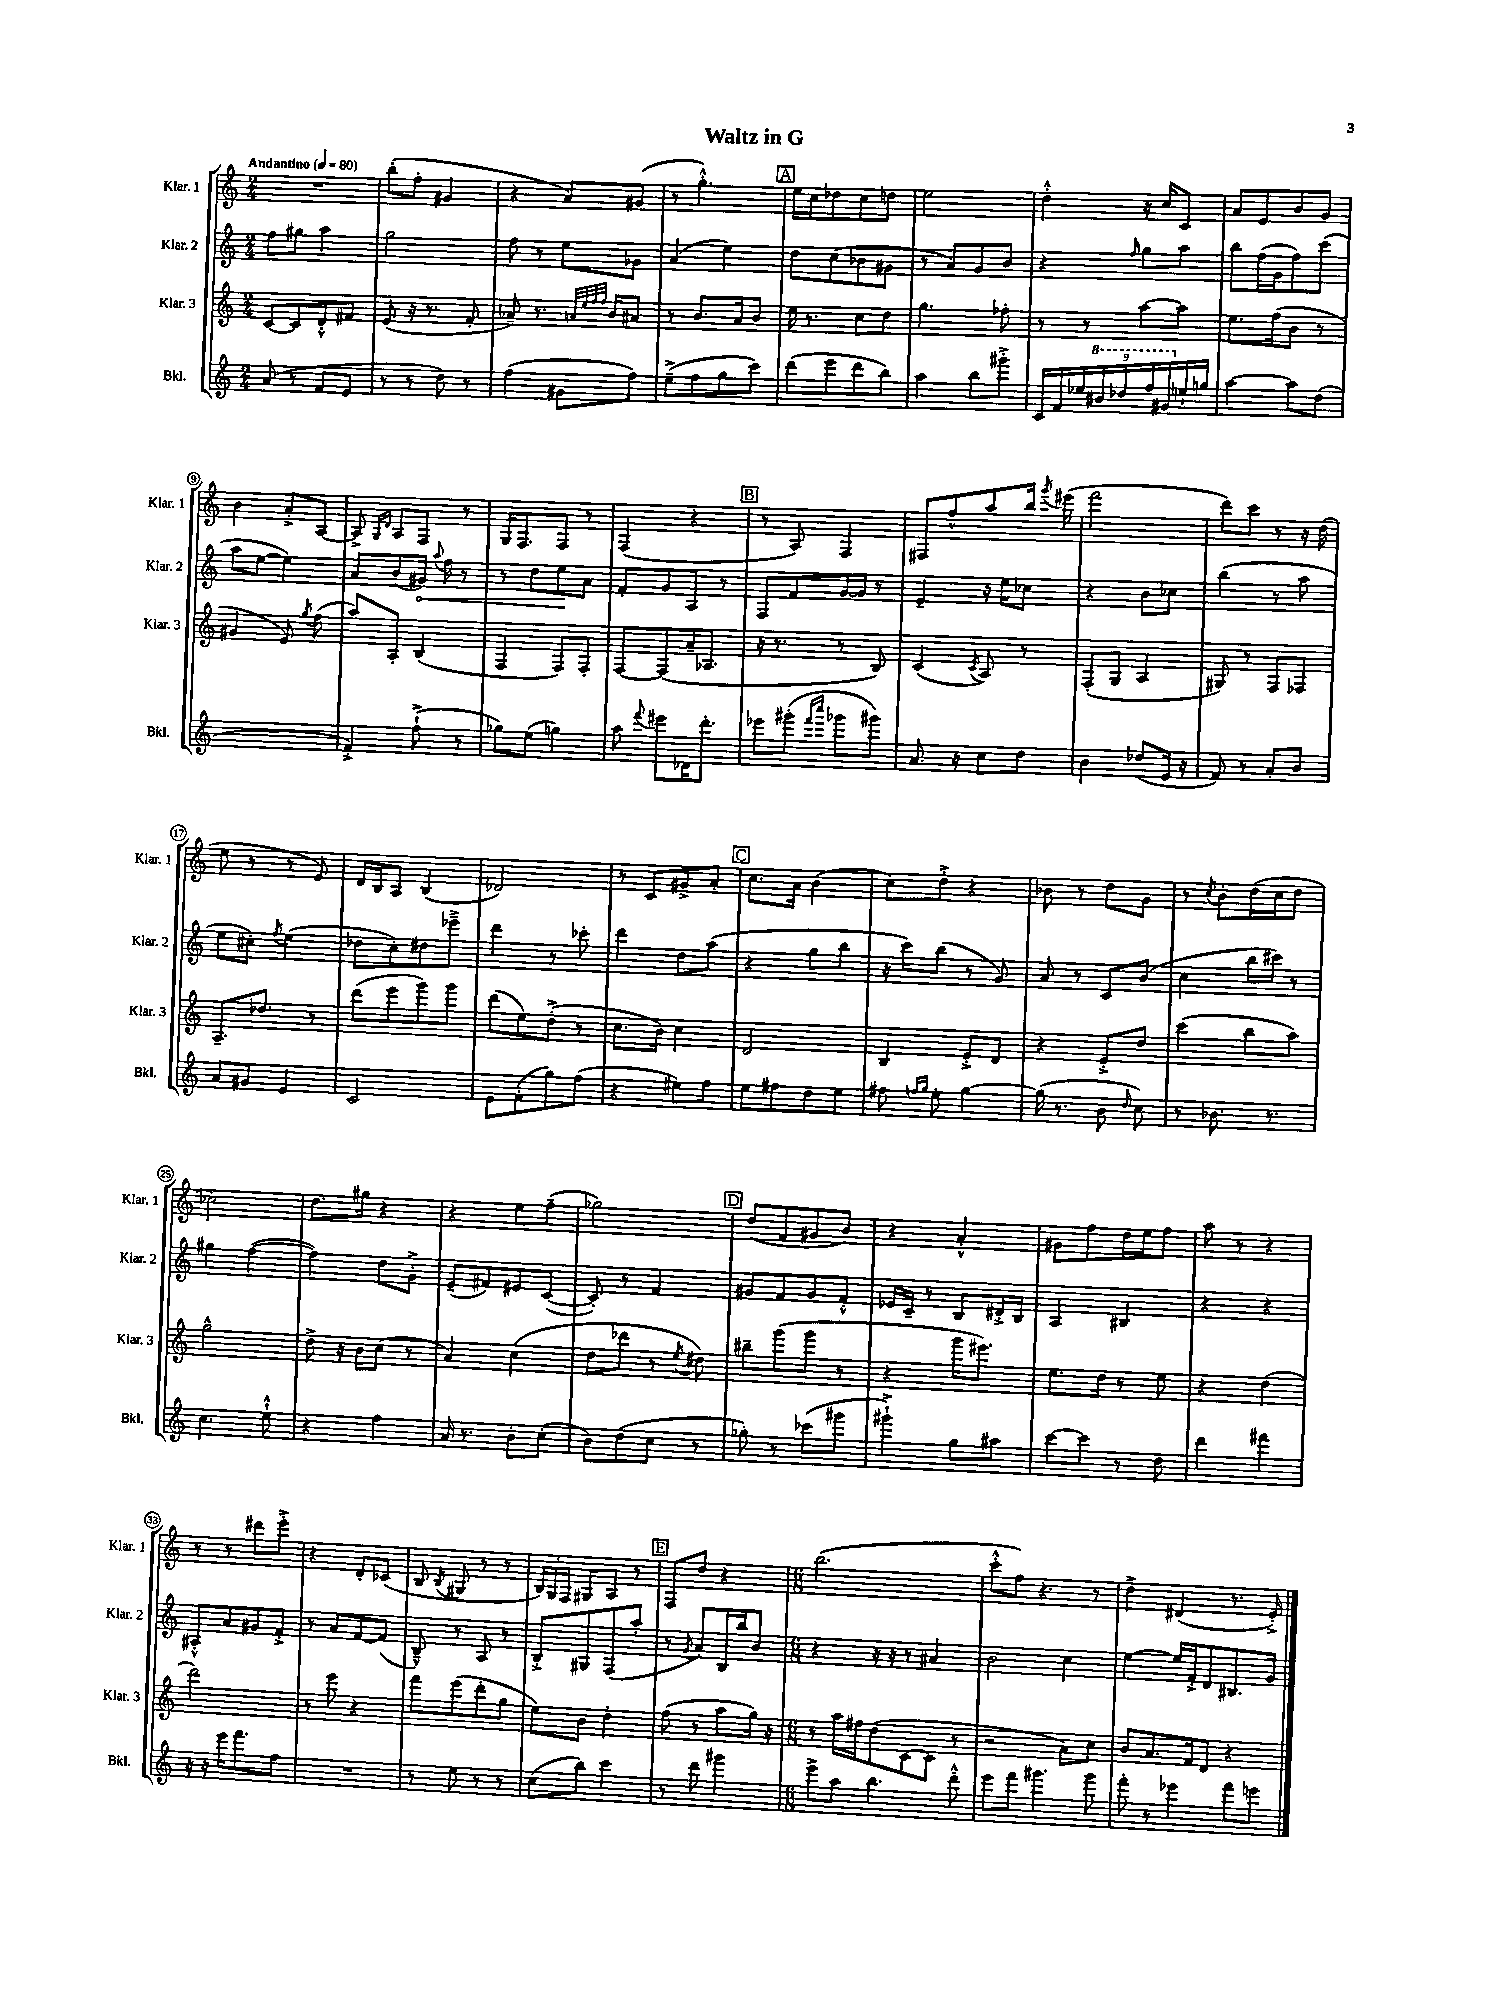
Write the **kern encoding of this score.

**kern	**kern	**kern	**dynam	**kern
*part4	*part3	*part2	*part2	*part1
*staff4	*staff3	*staff2	*staff2	*staff1
*I"Bkl.	*I"Klar. 3	*I"Klar. 2	*	*I"Klar. 1
*I'Bkl.	*I'Klar. 3	*I'Klar. 2	*	*I'Klar. 1
*clefG2	*clefG2	*clefG2	*	*clefG2
*k[]	*k[]	*k[]	*	*k[]
*M2/4	*M2/4	*M2/4	*	*M2/4
*MM80	*MM80	*MM80	*	*MM80
=1	=1	=1	=1	=1
!	!	!	!	!LO:TX:a:B:t=Andantino
(8a/	[8c/L	8ff\L	.	2r
8r	8c/]	8gg#X\J	.	.
8f/L	8d'^^/	4aa\	.	.
8e/J	8f#X/J	.	.	.
=2	=2	=2	=2	=2
8r	(8e/	2gg\	.	(8bb'\L
8r	16r	.	.	8ff'\J
.	8.r	.	.	.
8dd\)	.	.	.	4g#X/
8r	8f'/	.	.	.
=3	=3	=3	=3	=3
(4ff\	8a-X~/)	8ff\	.	4r
.	8.r	8r	.	.
8g#X\L	.	8ee\L	.	8a/L)
.	32qqan/LLL	.	.	.
.	32qqee/	.	.	.
.	32qqff/	.	.	.
.	32qqff/JJJ	.	.	.
.	16b/KL	.	.	.
8ff\J)	8a#X/J	8g-X\J	.	(8g#X/J
=4	=4	=4	=4	=4
(8ee~^\L	8r	(4a/	.	8r
8ff\	8.b/L	.	.	4.gg'^^\)
8gg\	.	4ee\)	.	.
.	16a/k	.	.	.
8ccc\J)	8b/J	.	.	.
!!LO:REH:place=s1:t=A
=5	=5	=5	=5	=5
(8ddd\L	16ee\	8dd\L	.	16ee\LL
.	8.r	.	.	16cc\J
8eee\	.	(8cc\	.	8dd-X\
8ddd\	8cc\L	8b-X\	.	8cc\
8bb\J)	8dd\J	8g#X\J	.	8ddn\J
=6	=6	=6	=6	=6
4aa\	4.gg\	8r	.	2ee\
.	.	8a/L)	.	.
8bb\L	.	8g/	.	.
8ggg#X'^\J	8ff-X'\	8b/J	.	.
=7	=7	=7	=7	=7
18c/LL	8r	4r	.	4dd'^^\
18f/	.	.	.	.
18ee-X/	.	.	.	.
.	8r	.	.	.
*8va	*	*	*	*
18bb#X/	.	.	.	.
18ddd-X/	.	.	.	.
.	.	16qqff/	.	.
.	[8aa\L	8gg\L	.	16r
18fff/	.	.	.	.
.	.	.	.	16cc/KL
18gg#X/	.	.	.	.
.	8aa\J]	8aa\J	.	8c/J
*X8va	*	*	*	*
18een`/	.	.	.	.
18ggn/JJ	.	.	.	.
=8	=8	=8	=8	=8
[4aa\	8.ee\L	8bb\L	.	8a/L
.	.	(16ff\L	.	8e/
.	(16ff\k	16g\J	.	.
8aa\L]	8b\J	8ff\)	.	8b/
(8dd\J	8r	(8ccc\J	.	8g/J
!!LO:LB:g=z
=9	=9	=9	=9	=9
2r	4g#X/	8aa\L	.	4b\
.	.	[8ee\J	.	.
.	8e/)	4ee\])	.	8a'^/L
.	8qgg/	.	.	.
.	(8ff\	.	.	[8A/J
=10	=10	=10	=10	=10
4f'^/)	8aa/L)	8a/L	.	8A^/]
.	.	.	.	16qqG/LL
.	.	.	.	16qqd/JJ
.	8A'/J	(8b/	.	8A/L
!	!	!	!LO:HP:b	!
(8ff`^\	(4B/	16g#X/Jk)	<	8F/J
.	.	8qqaa/	.	.
.	.	16ff\	.	.
8r	.	8r	.	8r
=11	=11	=11	=11	=11
8gg-X\L)	4F/	8r	.	16G/KL
.	.	.	.	8.F/
(8ee\J	.	8dd\L	.	.
4ggn\)	8F/L)	8ee\	.	8F/J
.	8F'/J	8a\J	[	8r
=12	=12	=12	=12	=12
8aa\	[8F/L	8f'/L	.	(4F/
8qqfff/	.	.	.	.
8eee#X\L	(8F/]	8g/	.	.
16d-X\K	16a~/K	8A/J	.	4r
8.ddd'\J	8.A-X/J	.	.	.
.	.	8r	.	.
!!LO:REH:place=s1:t=B
=13	=13	=13	=13	=13
8eee-X\L	16r	8F/L	.	8r
.	8.r	.	.	.
(8ggg#X'\J	.	8f/	.	8A/)
16qqfff/LL	.	.	.	.
16qqcccc/JJ	.	.	.	.
8ggg-X\L	8r	[16g/L	.	4F/
.	.	16g/JJ]	.	.
8ggg#X\J)	8B/)	8r	.	.
=14	=14	=14	=14	=14
8.a/	(4c/	4e~/	.	8F#X/L
.	.	.	.	8ff^^/
16r	.	.	.	.
.	8qc/	.	.	.
8cc\L	8A/)	16r	.	8aa/
.	.	16ee\KL	.	.
8dd\J	8r	8cc-X\J	.	16bb/Jk
.	.	.	.	8qggg/
.	.	.	.	(16eee#X\
=15	=15	=15	=15	=15
4b\	(8F'/L	4r	.	2fff\
.	8G/J	.	.	.
(8dd-X/L	4A/	8b\L	.	.
16e/Jk	.	8cc-X\J	.	.
16r	.	.	.	.
=16	=16	=16	=16	=16
8f/)	8G#X/)	(4bb\	.	8ddd\L)
8r	8r	.	.	8ccc\J
8a'/L	8F/L	8r	.	8r
8b/J	8F-X/J	8aa\	.	16r
.	.	.	.	(16dd\
!!LO:LB:g=z
=17	=17	=17	=17	=17
8a/L	8.A~/L	8ee\L	.	8ee\
8g#X/J	.	8cc#X'\J)	.	8r
.	8.dd-X/J	.	.	.
.	.	8qff/	.	.
4e/	.	(4ee\	.	8r
.	8r	.	.	8e/)
=18	=18	=18	=18	=18
2c/	(8ddd\L	8dd-X\L	.	16d/LL
.	.	.	.	16B/J
.	8eee\	8cc'\)	.	8A/J
.	8ggg\)	8dd#X\	.	(4B/
.	8ggg\J	8eee-X~^\J	.	.
=19	=19	=19	=19	=19
8e\L	(8ddd\L	4ddd\	.	2d-X/)
(8f'\	8ee\)	.	.	.
8gg\)	(8dd'^\J	8r	.	.
(8ff\J	8r	8ccc-X'\	.	.
=20	=20	=20	=20	=20
4r	8.cc\L	4ddd\	.	8r
.	.	.	.	8c/L
.	16b\Jk)	.	.	.
8ee#X\L)	4cc\	8dd\L	.	8g#X^/
8ff\J	.	(8aa\J	.	8a'/J
!!LO:REH:place=s1:t=C
=21	=21	=21	=21	=21
8ee\L	2d/	4r	.	8.cc\L
8ff#X\	.	.	.	.
.	.	.	.	16a\Jk
8dd\	.	8gg\L	.	(4b\
8ee\J	.	8bb\J	.	.
=22	=22	=22	=22	=22
8ff#X\	4B/	16r	.	8cc\L)
.	.	16ccc\KL)	.	.
16qqffn/LL	.	.	.	.
16qqgg/JJ	.	.	.	.
8ee'\	.	(8bb\J	.	8dd'^\J
[4gg\	8e'^/L	8r	.	4r
.	8d/J	8g/)	.	.
=23	=23	=23	=23	=23
(16gg\]	4r	8a/	.	8b-X\
8.r	.	.	.	.
.	.	8r	.	8r
8b\	8e'^/L	8c/L	.	8dd\L
16qqdd/	.	.	.	.
8cc\)	8dd/J	(8b/J	.	8g\J
=24	=24	=24	=24	=24
8r	(4ccc\	4cc\	.	8r
.	.	.	.	8qcc/
8.b-X\	.	.	.	8b'\L
.	8bb\L	16bb\LL	.	(16dd\L
8.r	.	16ccc#X\JJ)	.	16cc\J
.	8aa\J)	8r	.	8dd\J
!!LO:LB:g=z
=25	=25	=25	=25	=25
4.cc\	2gg^^\	4gg#X\	.	2cc-X\)
.	.	([4ff\	.	.
8ee`^^\	.	.	.	.
=26	=26	=26	=26	=26
4r	8dd^\	4ff\])	.	8.dd\L
.	16r	.	.	.
.	16b\KL	.	.	16gg#X\Jk
4ff\	(8cc\J	8dd\L	.	4r
.	8r	8g'^\J	.	.
=27	=27	=27	=27	=27
16a/	4a/)	(8e~/L	.	4r
8.r	.	.	.	.
.	.	8f#X/)	.	.
8b'\L	(4cc\	8e#X/	.	8ee\L
(8cc'\J	.	([8c/J	.	(8ff~\J
=28	=28	=28	=28	=28
8b\L)	8dd\L	8c'/])	.	2gg-X\)
(8dd\	8ddd-X\J	8r	.	.
8cc\J	8r	4f/	.	.
.	8qee/	.	.	.
8r	8dd#X\)	.	.	.
!!LO:REH:place=s1:t=D
=29	=29	=29	=29	=29
8gg-X'\)	8bb#X~\L	8g#X/L	.	(8dd/L
8r	(8ggg\	8f/	.	8f/
(8ccc-X\L	8ggg\J	8g#/	.	8g#X/
8ggg#X\J	8r	8f'^^/J	.	8b/J)
=30	=30	=30	=30	=30
4ggg#X`^\)	4r	16e-X/LL	.	4r
.	.	16c~/JJ	.	.
.	.	8r	.	.
8gg\L	16ggg\KL	8B/L	.	4a'^^/
.	8.eee#X\J)	.	.	.
8aa#X\J	.	16d#X'^/L	.	.
.	.	16B/JJ	.	.
=31	=31	=31	=31	=31
[8ccc\L	8.ee\L	4A/	.	8g#X\L
8ccc\J]	.	.	.	8ff\
.	16dd\Jk	.	.	.
8r	8r	4B#X/	.	16dd\L
.	.	.	.	16ee\J
8dd\	8ee\	.	.	8ff\J
=32	=32	=32	=32	=32
4ddd\	4r	4r	.	8aa\
.	.	.	.	8r
4fff#X\	(4dd\	4r	.	4r
!!LO:LB:g=z
=33	=33	=33	=33	=33
16r	2ddd\)	8A#X'^^/L	.	8r
16r	.	.	.	.
16eee\KL	.	8a/	.	8r
8.fff\	.	.	.	.
.	.	8g#X/	.	8ddd#X\L
8ff\J	.	8f'^/J	.	8eee'^\J
=34	=34	=34	=34	=34
2r	8r	8r	.	4r
.	8eee\	8a/L	.	.
.	4r	[8f/	.	8d'/L
.	.	(8f/J]	.	(8c-X/J
=35	=35	=35	=35	=35
8r	8fff\L	8B~^^/)	.	8B/
.	.	.	.	8qB/
8ee\	(8eee\	8r	.	8G#X/
8r	8ddd'\	8A/	.	8r
8r	8gg\J	8r	.	8r
=36	=36	=36	=36	=36
(8cc\L	8ee\L)	8B'^/L	.	24B/LL)
.	.	.	.	24G/
.	.	.	.	24F/JJ
8bb\J)	8b\J	8G#X/	.	8G#X/L
4ccc\	4dd'\	(8F/	.	8A/J
.	.	8aa'/J	.	8r
!!LO:REH:place=s1:t=E
=37	=37	=37	=37	=37
8r	(8ff\	8r	.	8F/L
.	.	8qg/	.	.
8ddd\	8r	8a/L)	.	8dd/J
4ggg#X\	8aa\L	16B/L	.	4r
.	.	16bb/J	.	.
.	16gg\Jk)	8b/J	.	.
.	16r	.	.	.
=38	=38	=38	=38	=38
*M6/8	*M6/8	*M6/8	*	*M6/8
8eee^\L	8r	4r	.	(2.bb\
8aa\J	16aa\LL	.	.	.
.	16ff#X\J	.	.	.
4.bb\	(8dd\	16r	.	.
.	.	16r	.	.
.	[8c\	8r	.	.
.	8c\J]	4a#X/	.	.
8ddd'^^\	8r	.	.	.
=39	=39	=39	=39	=39
8eee\L	2r	2b\	.	8ccc'^^\L
8fff\J	.	.	.	8ff\J)
4.ggg#X\	.	.	.	4.r
.	8a\L)	4cc\	.	.
8ggg#\	8cc\J	.	.	8r
=40	=40	=40	=40	=40
8fff'\	8b/L	[4ee\	.	4dd^\
8r	8.a/	.	.	.
4eee-X\	.	16ee/LL]	.	(4d#X/
.	16f/k	16f'^/J	.	.
.	8d/J	8d/	.	.
8fff\L	4r	8.B#X/	.	8.r
8eeen\J	.	.	.	.
.	.	16g/Jk	.	16e'^/)
==	==	==	==	==
*-	*-	*-	*-	*-
